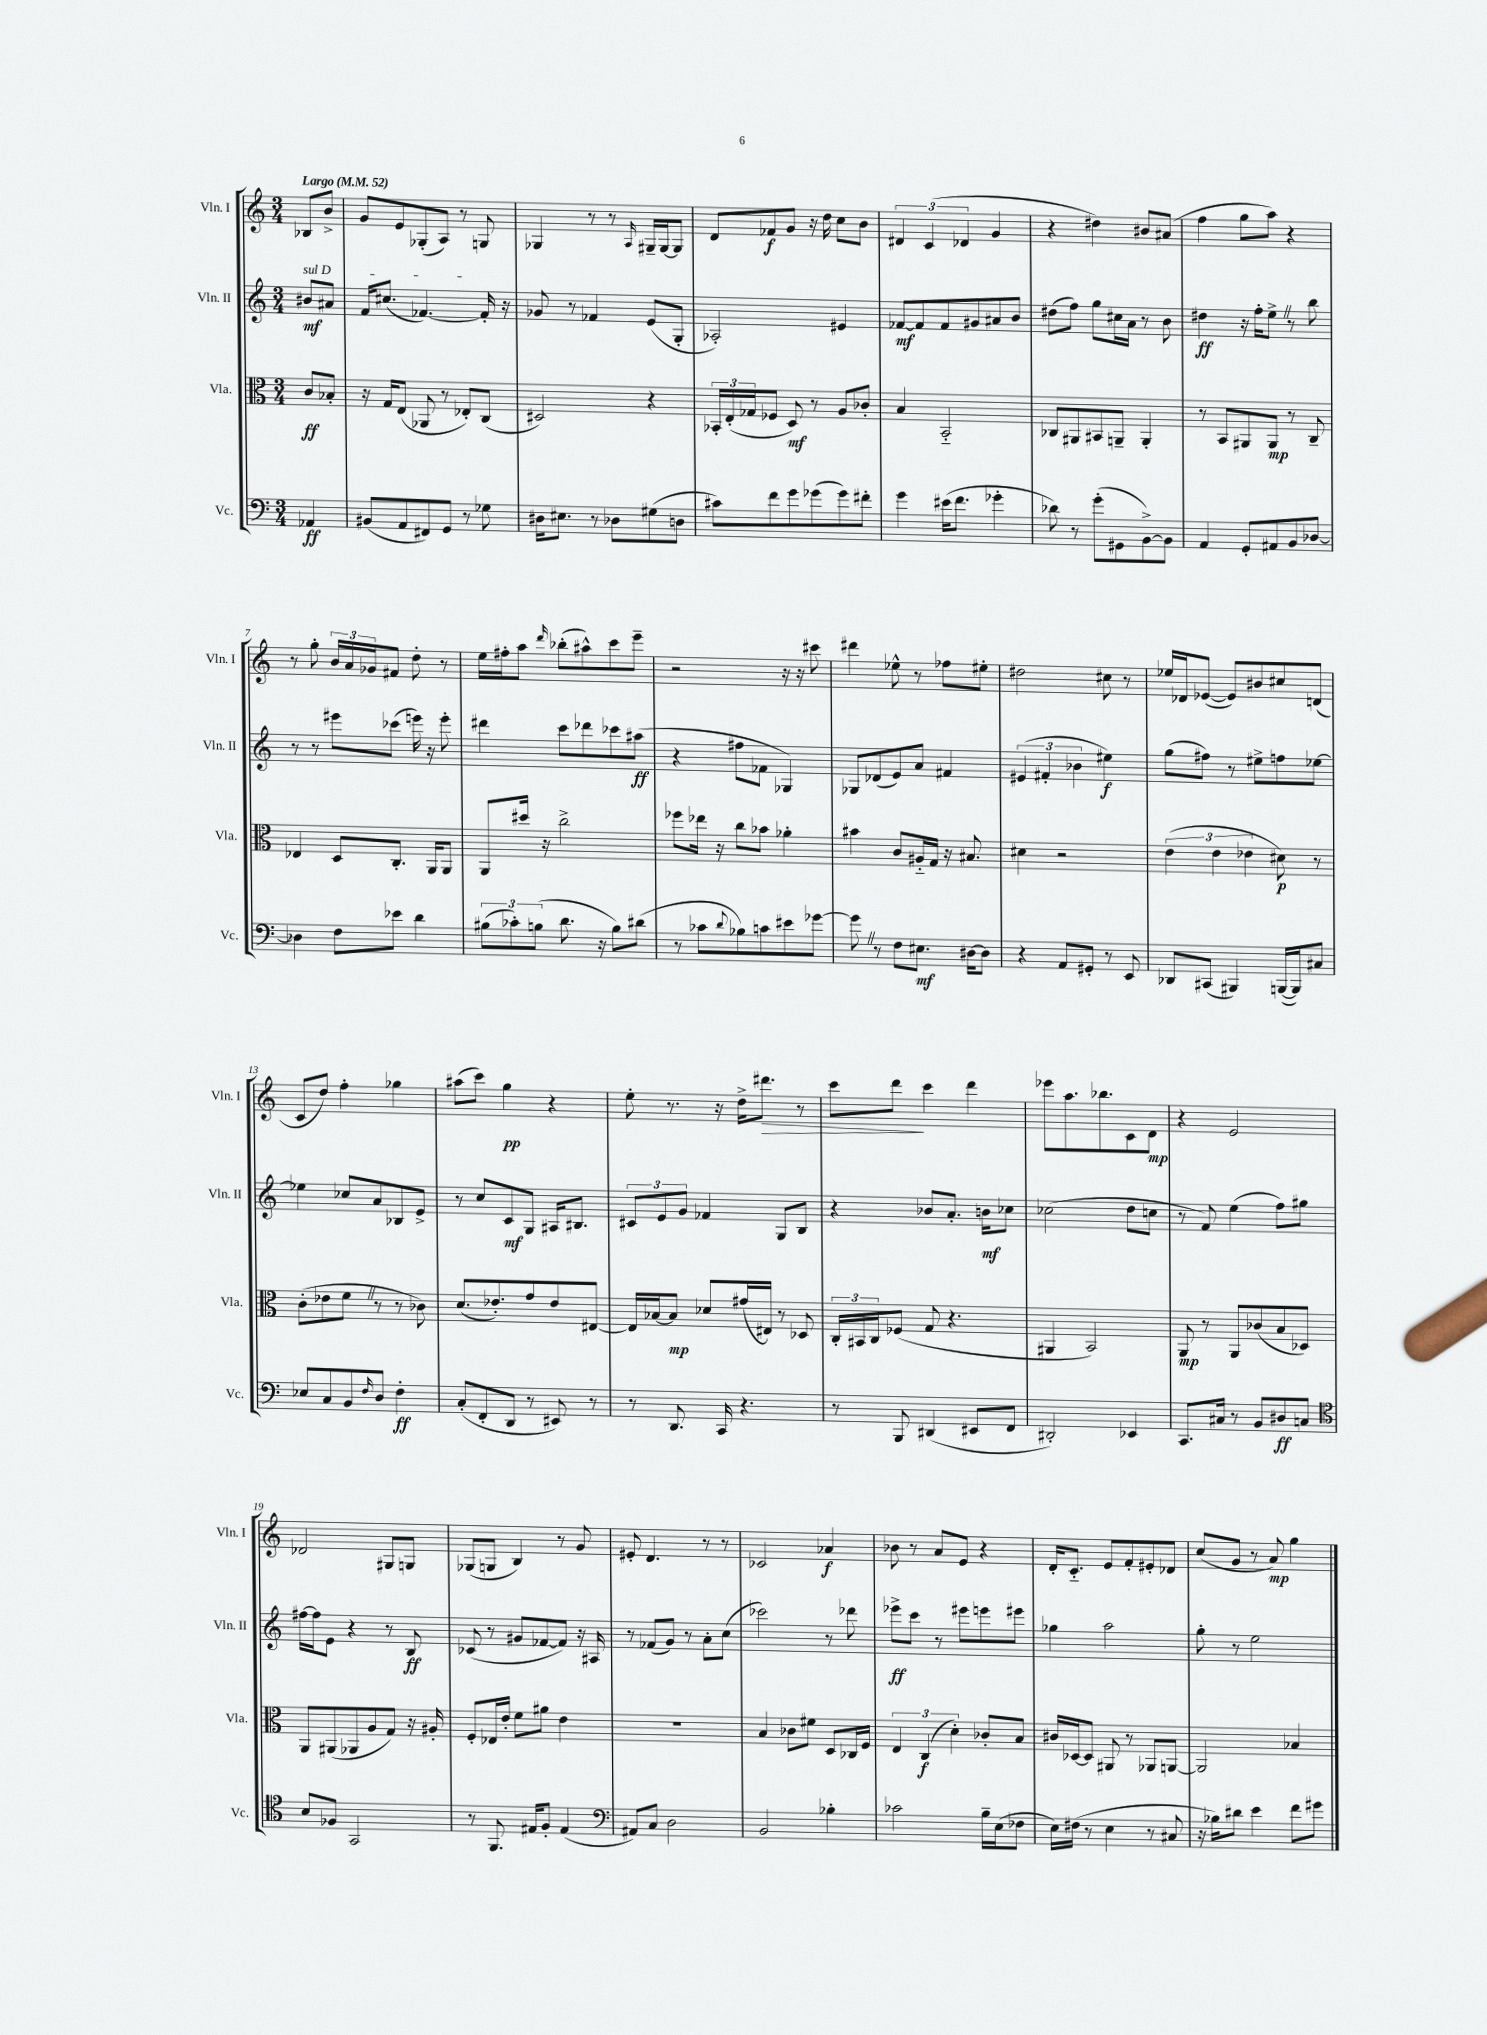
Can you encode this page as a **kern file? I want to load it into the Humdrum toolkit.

**kern	**kern	**kern	**kern
*staff4	*staff3	*staff2	*staff1
*clefF4	*clefC3	*clefG2	*clefG2
*k[]	*k[]	*k[]	*k[]
*M3/4	*M3/4	*M3/4	*M3/4
*MM52	*MM52	*MM52	*MM52
4AA-/	8c/L	8b#/L	8B-/L
.	8B-'/J	8a#/J	8b^/J
=	=	=	=
(8BB#/L	16r	16f/LK	8g/L
.	16G/LK	(8.cc#/J	.
8AA/	(8E/J	.	8e/
8FF#/)	8AA-/	[4.f-/)	(8G-'/
8GG/J	8r	.	8A/J)
8r	8E-'/L)	.	8r
8G-\	(8C/J	16f-'/]	8G/
.	.	16r	.
=	=	=	=
16D#\LK	2D#/)	8g-/	4G-/
8.E#\J	.	.	.
.	.	8r	.
8r	.	4f-/	8r
8D-\L	.	.	8r
.	.	.	16qqA/
(8G#\	4r	(8e/L	16G#~/LL
.	.	.	[16G#/J
8D\J	.	8G'/J	8G#/]J
=	=	=	=
8c#\L)	24BB-'/LL	2A-'/)	8d/L
.	(24E'/	.	.
.	24G-/J	.	.
8f\	8F-/J	.	8f-/
8g\	8D/)	.	8g/J
(8g-\	8r	.	16r
.	.	.	16dd\
8g-\)	8A/L	4e#/	8cc\L
8f#'\J	8c-'/J	.	8b\J
=	=	=	=
4g\	4B/	[8f-/L	6d#/
.	.	8f-/]	.
.	.	.	(6c/
(16e#\LK	2BB'~/	8f-/	.
8.f\J	.	.	.
.	.	.	6d-/
.	.	8g#/	.
4g-'\	.	8a#/	4g/
.	.	8b/J	.
=	=	=	=
8d-\)	8C-/L	(8dd#\L	4r
8r	8AA#/	8ff\J)	.
(8g'\L	8BB#/	8gg\L	4dd#\)
8GG#\	8AA~/J	16cc#\L	.
.	.	16a\JJ	.
[8BB^\)	4AA'/	8r	8b#/L
8BB\]J	.	8b\	(8a#/J
=	=	=	=
4AA/	8r	4dd#\	4ff\
.	8BB/L	.	.
8GG'/L	8AA#/	16r	8gg\L
.	.	16ff'\LK	.
8AA#/	8AA#/J	8ee^\J	8aa\J)
8BB/	8r	8r	4r
[8D-/J	8C~/	8bb\	.
=	=	=	=
4D-\]	4E-/	8r	8r
.	.	8r	8gg'\
8F\L	8D/L	8eee#\L	24b/LL
.	.	.	24a/
.	.	.	24g-/J
8e-\J	8.C'/J	(8ccc-\J	8f#/J
4d\	.	16eee\)	8dd'\
.	16AA/LK	16r	.
.	8AA/J	8eee'\	8r
=	=	=	=
(12B#\L	8AA/L	4ddd#\	16ee\LL
.	.	.	16ff#'\J
12c-'\)	.	.	.
.	16dd#/Jk	.	8aa\J
(12B\J	.	.	.
.	16r	.	.
.	.	.	16qqddd/
8.d\	2cc^\	8ccc\L	(8bb-'\L
.	.	8ddd-\	8aa#^^\)
16r	.	.	.
8B\L)	.	8ccc-\	8ccc\
(8d#\J	.	(8aa#\J	8eee~\J
=	=	=	=
8r	8ff-\L	4r	2r
8c-\L	16ee-\Jk	.	.
.	16r	.	.
8qqd/	.	.	.
8B-\)	8cc\L	8ff#\L	.
8c\	8b-\J	8f-\J	.
8e#\	4a-'\	4G-/)	16r
.	.	.	16r
[8g-\J	.	.	8ccc#\
=	=	=	=
8g-\]	4b#\	8G-/L	4ddd#\
8r	.	(8d-/	.
8F\L	8c/L	8e/)	8ee-^^\
8.E#\J	16A#'~/L	8a/J	8r
.	16G/JJ	.	.
.	16r	4f#/	8ff-\L
[16D#\LK	8.B#/	.	.
8D#\]J	.	.	8ee#'\J
=	=	=	=
4r	4d#\	(6e#/	2dd#\
.	.	6f#'/	.
8AA/L	2r	.	.
.	.	6b-\	.
8GG#'/J	.	.	.
8r	.	4ee#\)	8cc#\
8EE/	.	.	8r
=	=	=	=
8DD-/L	(6e\	(8gg\L	16ee-/LL
.	.	.	16d-/J
(8CC#/J	.	8ff#\J)	([8e-/J
.	6e\	.	.
4BBB#/)	.	8r	8e-/]L)
.	6e-\	.	.
.	.	8ee#^\L	8b#/
([16BBB/LL	8d#\)	8ff\	8cc#/
16BBB/]J)	.	.	.
8C#/J	8r	[8ee-\J	(8d/J
=	=	=	=
8E-/L	(8c'\L	4ee-\]	8c/L
8C/	8e-\	.	8dd/J)
8BB/	8f\J	8cc-/L	4ff'\
16qqF/	.	.	.
8D/J	8r	8a/	.
4F'\	8r	8B-/	4gg-\
.	8c-\)	8e^/J	.
=	=	=	=
(8C'/L	(8.d/L	8r	(8aa#\L
8FF'/	.	8cc/L	8ccc\J)
.	8.e-'/)	.	.
8DD/J	.	8c/	4gg\
8r	8g/	8G/J	.
8EE#/)	8e-/	16A#/LK	4r
.	.	8.B#/J	.
8r	[8E#/J	.	.
=	=	=	=
8r	16E#/]LL	12c#/L	8ee'\
.	[16B-/J	.	.
.	.	12e/	.
8.DD/	8B-/]J	.	8.r
.	.	12g/J	.
.	8d-/L	4f-/	.
16CC/	.	.	16r
4.r	(16g#/L	.	16dd^\LK
.	16E#/JJ)	.	8.ddd#\J
.	8r	8G/L	.
.	8D-/	8B/J	8r
=	=	=	=
8r	24C'/LL	4r	8ccc\L
.	24BB#/	.	.
.	24C/J	.	.
8BBB/	(8F-/J	.	8ddd\J
(4DD#/	8G/	8b-/L	4ccc\
.	4.r	8.a'/J	.
8EE#/L	.	.	4ddd\
.	.	16b\LK	.
8FF/J	.	8cc-\J	.
=	=	=	=
2DD#'/)	4AA#/	(2cc-\	8eee-\L
.	.	.	8.aa\
.	2BB/)	.	.
.	.	.	8.bb-\
4EE-/	.	8dd\L	8c\
.	.	8cc\J	8d\J
=	=	=	=
8.CC/L	8AA/	8r	4r
.	8r	8f/)	.
16C#/Jk	.	.	.
8r	8AA/L	(4ee\	2e/
8BB/L	(8c-/	.	.
8D#/	8B/	8ff\L)	.
8C/J	8D-/J)	8gg#\J	.
=	=	=	=
*clefC4	*	*	*
8B/L	8AA/L	[16ff#\LL	2d-/
.	.	16ff#\]J	.
8F-/J	(8AA#/	8e\J	.
2GG/	8AA-/	4r	.
.	8A/	.	.
.	8G/J)	8r	8G#/L
.	16r	8B/	8G/J
.	16A#'/	.	.
=	=	=	=
8r	8F'/L	(8c-/	(8G-/L
8.FF/	16E-/L	8r	8G/J
.	16e'/JJ	.	.
.	8f\L	8g#/L	4B/)
16E#/LK	.	.	.
8F'/J	8a#\J	[8f-/	.
(4E#/	4e\	8f-/]J)	8r
.	.	16r	8g/
.	.	16A#/	.
=	=	=	=
*clefF4	*	*	*
8AA#/L)	2.r	8r	8e#'/
8C/J	.	(8f-/L	4.d/
2D\	.	8g/J)	.
.	.	8r	.
.	.	8a'\L	8r
.	.	(8cc\J	8r
=	=	=	=
2BB/	4B/	2ccc-\)	2c-/
.	8c-\L	.	.
.	8f#\J	.	.
4B-'\	8D/L	8r	4a-/
.	16C-/L	8ddd-\	.
.	16F/JJ	.	.
=	=	=	=
2c-\	6E/	8eee-^\L	8b-\
.	.	8ccc\J	8r
.	(6C/	.	.
.	.	8r	8a/L
.	6d'\)	.	.
.	.	8eee#\L	8e/J
16B~\LL	8c-'/L	8eee\	4r
(16E\J	.	.	.
8F-\J	8B/J	8eee#\J	.
=	=	=	=
16E\LL)	16c#/LL	4gg-\	16d'/LK
(16F#\JJ	[16D-/J	.	8.c'~/J
8r	8D-/]J	.	.
4E\	8AA#/	2aa\	8e/L
.	8r	.	8f'/
8r	8AA-/L	.	8e#'/
8C#/	[8AA/J	.	8d-/J
=	=	=	=
16r	2AA/]	8gg'\	(8cc/L
16B-\LK)	.	.	.
8d#\J	.	8r	8g/J
4e\	.	2ee\	8r
.	.	.	8a/)
8f\L	4B-/	.	4gg\
8g#\J	.	.	.
==	==	==	==
*-	*-	*-	*-
